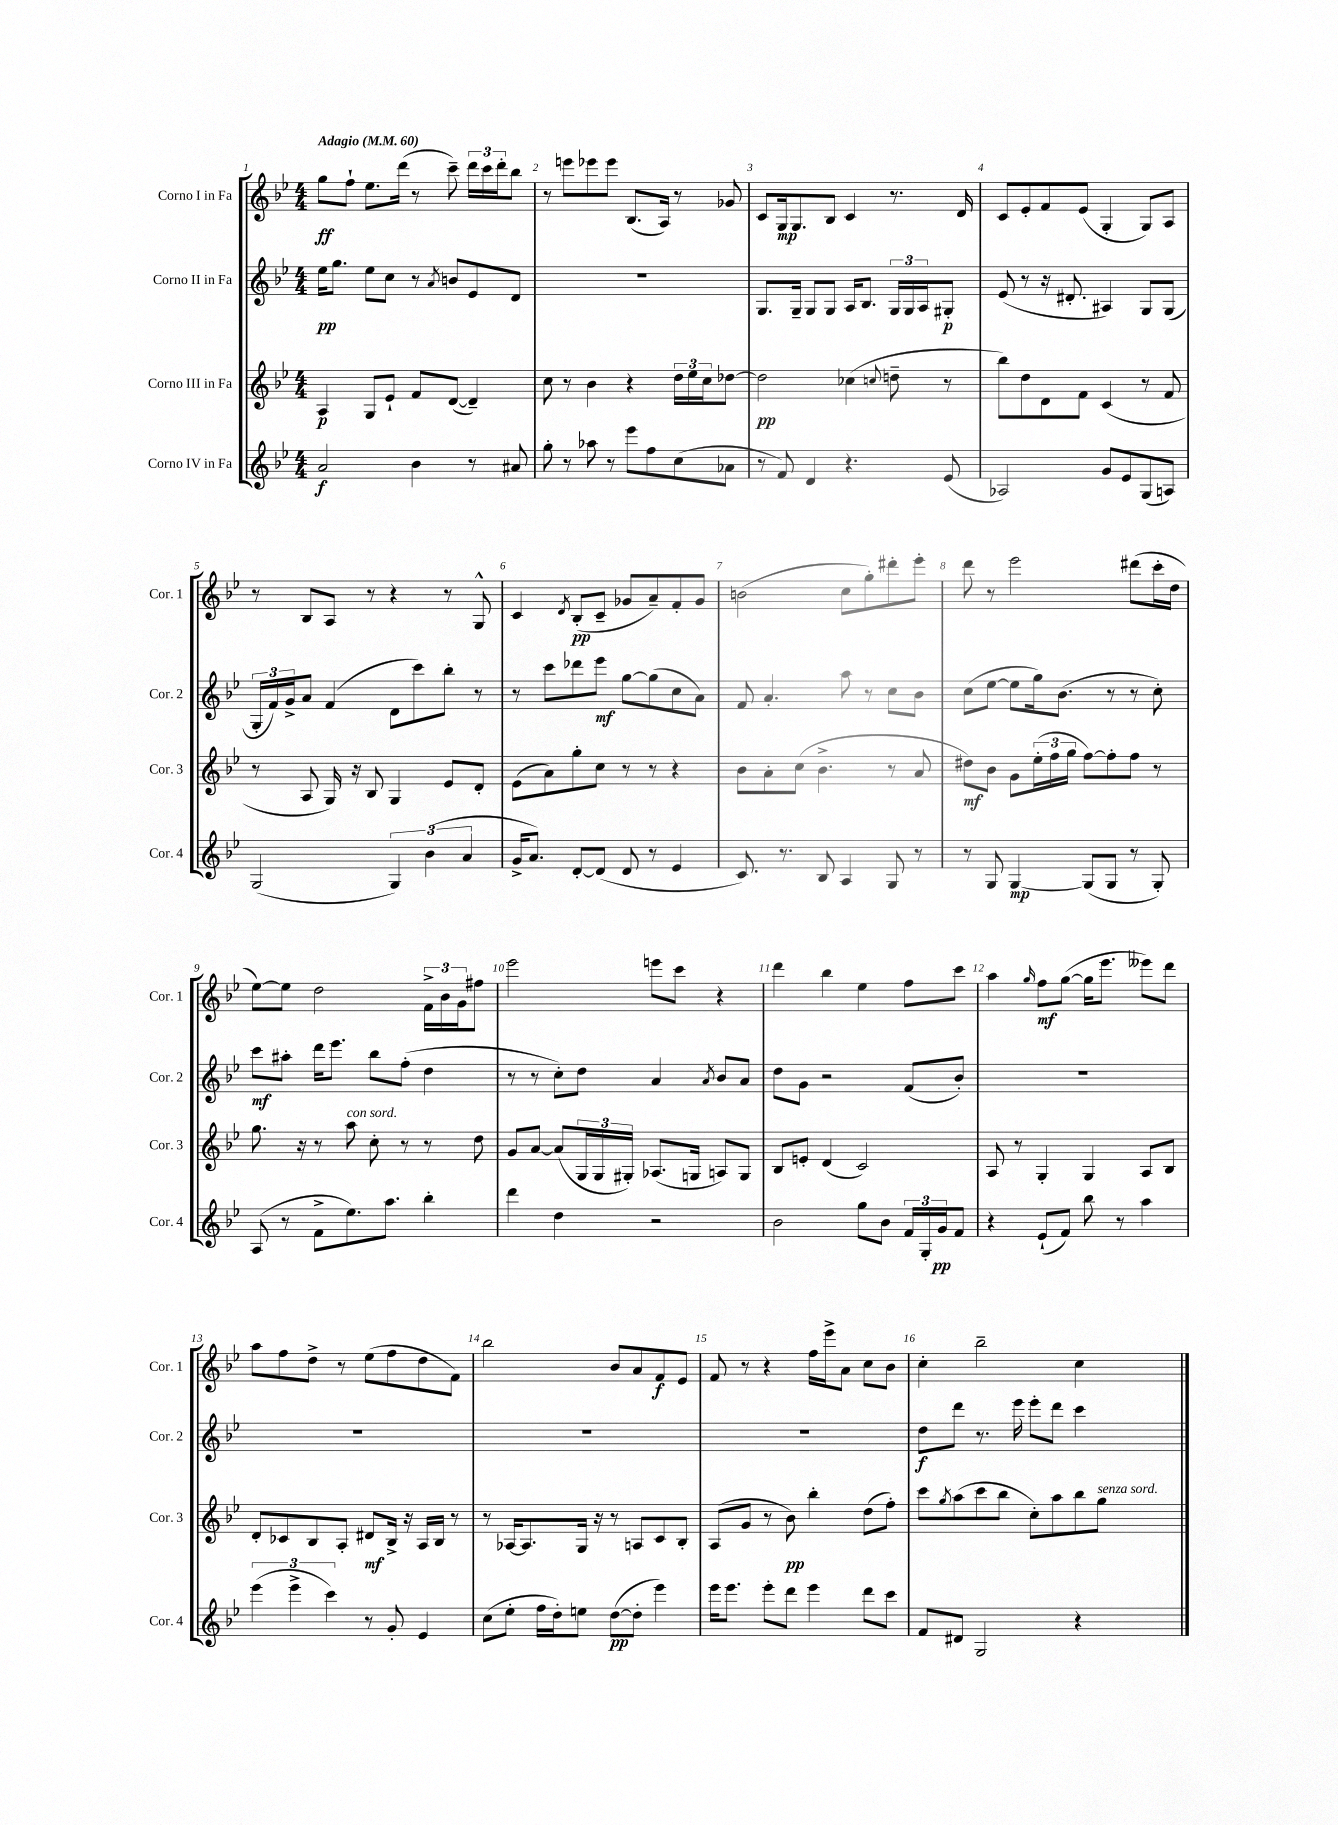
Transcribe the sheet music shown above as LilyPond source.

<<
\new StaffGroup <<
\new Staff = "s0" \with { instrumentName = "Corno I in Fa" shortInstrumentName = "Cor. 1" } {
    \clef treble \key bes \major \numericTimeSignature \time 4/4 \tempo "Adagio" 4 = 60
    g''8\ff f''8-! ees''8. d'''16( r8 c'''8--) \tuplet 3/2 { d'''16 c'''16 d'''16-. } bes''8 |
    r8 e'''8 ees'''8 ees'''8 bes8.( a16) r8 ges'8 |
    c'8 g16\mp g8. bes8 c'4 r8. d'16 |
    c'8 ees'8-. f'8 ees'8( g4-. g8) a8 |
    r8 bes8 a8 r8 r4 r8 g8-^ |
    c'4 \acciaccatura { d'8 } bes8-.\pp( c'8-- ges'8 a'8--) f'8-. ges'8 |
    b'2( c''8 g''8-.) dis'''8-. ees'''8-. |
    d'''8 r8 ees'''2 dis'''8( c'''16-. d''16 |
    ees''8~) ees''8 d''2 \tuplet 3/2 { f'16-> bes'16 g'16 } fis''8 |
    ees'''2 e'''8 c'''8 r4 |
    d'''4 bes''4 ees''4 f''8 c'''8 |
    a''4 \grace { g''16 } f''8\mf g''8~( g''16 ees'''8. eeses'''8) d'''8 |
    a''8 f''8 d''8-> r8 ees''8( f''8 d''8 f'8) |
    bes''2 bes'8 a'8 f'8\f ees'8 |
    f'8 r8 r4 f''16 ees'''16-> a'8 c''8 bes'8 |
    c''4-. bes''2-- c''4 \bar "|." |
}
\new Staff = "s1" \with { instrumentName = "Corno II in Fa" shortInstrumentName = "Cor. 2" } {
    \clef treble \key bes \major \numericTimeSignature \time 4/4
    ees''16\pp g''8. ees''8 c''8 r8 \acciaccatura { a'8 } b'8 ees'8 d'8 |
    R1 |
    g8. g16-- g8 g8 a16 bes8. \tuplet 3/2 { g16 g16 a16 } gis8-.\p |
    ees'8( r8 r16 dis'8.-. ais4) g8 g8( |
    \tuplet 3/2 { g16-. f'16) g'16-> } a'8 f'4( d'8 c'''8) bes''8-. r8 |
    r8 c'''8 des'''8 ees'''8\mf g''8~ g''8( c''8 a'8) |
    f'8 a'4.-. a''8 r8 c''8 bes'8 |
    c''8( ees''8~ ees''8 g''16) bes'8.( r8 r8 c''8-.) |
    c'''8\mf ais''8-. d'''16 ees'''8. bes''8 f''8-.( d''4 |
    r8 r8 c''8-.) d''8 a'4 \acciaccatura { a'8 } bes'8 a'8 |
    d''8 g'8 r2 f'8( bes'8-.) |
    R1 |
    R1 |
    R1 |
    R1 |
    d''8\f d'''8 r8. ees'''16 ees'''8-. d'''8 c'''4 \bar "|." |
}
\new Staff = "s2" \with { instrumentName = "Corno III in Fa" shortInstrumentName = "Cor. 3" } {
    \clef treble \key bes \major \numericTimeSignature \time 4/4
    a4\p g8 ees'8-! f'8 d'8~( d'4--) |
    c''8 r8 bes'4 r4 \tuplet 3/2 { d''16 ees''16 c''16 } des''8~ |
    des''2\pp ces''4( \appoggiatura { c''8 } d''8-- r8 |
    bes''8) d''8 d'8 f'8 c'4( r8 f'8 |
    r8 a8 g16) r16 bes8 g4 ees'8 d'8-. |
    ees'8( a'8) g''8-. c''8 r8 r8 r4 |
    bes'8 a'8-. c''8( bes'4.-> r8 a'8 |
    dis''8\mf) bes'8 g'8 \tuplet 3/2 { ees''16-.( f''16 g''16 } f''8~) f''8-. f''8 r8 |
    g''8. r16 r8 a''8^\markup { \italic "con sord." } c''8-. r8 r8 d''8 |
    g'8 a'8~ a'8( \tuplet 3/2 { g16 g16 gis16-.) } aes8.( g16 a8) g8 |
    bes8 e'8-. d'4( c'2) |
    a8 r8 g4-. g4 a8 bes8 |
    d'8-. ces'8 bes8 a8-. dis'8\mf bes16-> r16 a16 bes16 r8 |
    r8 aes16~ aes8. g16 r16 r8 a8 c'8 bes8-. |
    a8( g'8 r8 bes'8\pp) bes''4-. d''8( f''8-.) |
    c'''8 \acciaccatura { g''8 } a''8( c'''8 bes''8 c''8-.) a''8 bes''8 g''8^\markup { \italic "senza sord." } \bar "|." |
}
\new Staff = "s3" \with { instrumentName = "Corno IV in Fa" shortInstrumentName = "Cor. 4" } {
    \clef treble \key bes \major \numericTimeSignature \time 4/4
    a'2\f bes'4 r8 ais'8 |
    g''8-. r8 aes''8 r8 ees'''8 f''8 c''8( aes'8 |
    r8 f'8) d'4 r4. ees'8( |
    aes2) g'8 ees'8 g8( a8) |
    g2( \tuplet 3/2 { g4) bes'4( a'4 } |
    g'16-> a'8.) d'8~-. d'8( d'8 r8 ees'4 |
    c'8.) r8. bes8 a4 g8 r8 |
    r8 g8 g4~\mp g8( g8 r8 g8-.) |
    a8( r8 f'8-> ees''8.) a''8. bes''4-. |
    d'''4 d''4 r2 |
    bes'2 g''8 bes'8 \tuplet 3/2 { f'16 g16-. g'16\pp } f'8 |
    r4 ees'8-!( f'8) bes''8 r8 a''4 |
    \tuplet 3/2 { ees'''4( ees'''4-> c'''4) } r8 g'8-. ees'4 |
    c''8( ees''8-. f''16 d''16-.) e''8 d''8~\pp( d''8-. ees'''4) |
    ees'''16 ees'''8. ees'''8-. d'''8 ees'''4 d'''8 c'''8 |
    f'8 dis'8 g2 r4 \bar "|." |
}
>>
>>
\layout { \context { \Score \override BarNumber.break-visibility = ##(#f #t #t) barNumberVisibility = #all-bar-numbers-visible } }
